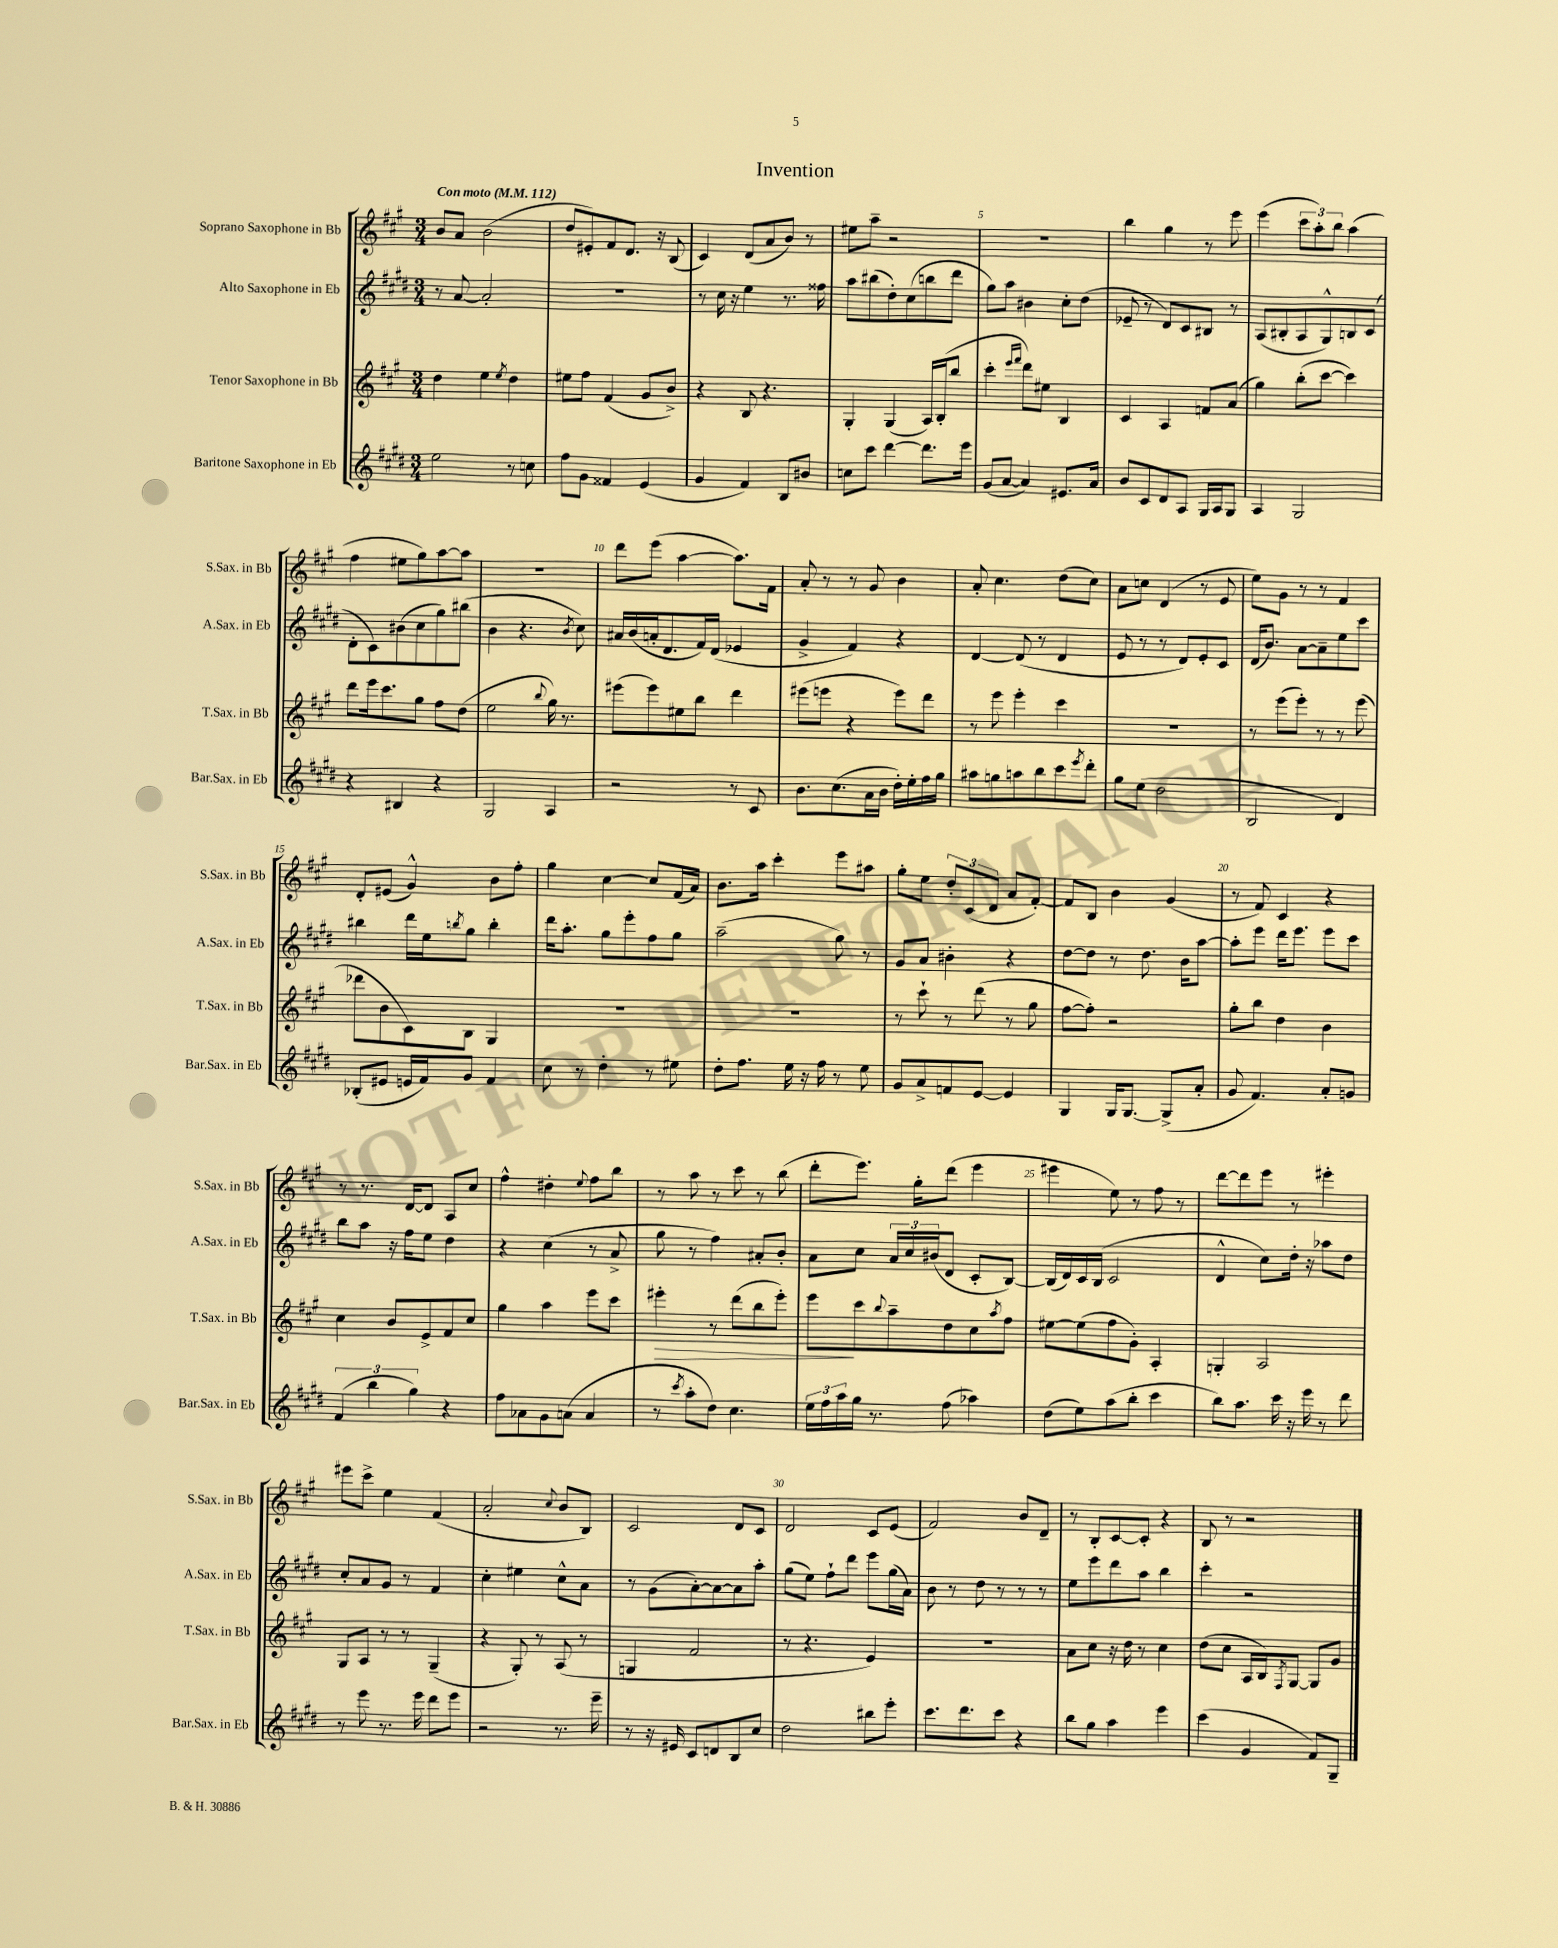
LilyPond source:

\header { title = "Invention" }
<<
\new StaffGroup <<
\new Staff = "s0" \with { instrumentName = "Soprano Saxophone in Bb" shortInstrumentName = "S.Sax. in Bb" } {
    \clef treble \key a \major \numericTimeSignature \time 3/4 \tempo "Con moto" 4 = 112
    b'8 a'8 b'2( |
    d''8 eis'8-.) fis'8 d'8. r16 b8( |
    cis'4) d'8( a'8 b'8) r8 |
    eis''8 a''8-- r2 |
    R2. |
    b''4 gis''4 r8 e'''8 |
    e'''4( \tuplet 3/2 { cis'''8 a''8-.) b''8 } a''4( |
    fis''4 eis''8 gis''8) a''8~ a''8 |
    R2. |
    d'''8 e'''8( a''4~ a''8.) fis'16 |
    a'8-. r8 r8 gis'8 b'4 |
    a'8-. cis''4. d''8( cis''8) |
    a'8 c''8 d'4( r8 e'8 |
    e''8) gis'8 r8 r8 fis'4 |
    d'8-. eis'8( gis'4-^) b'8 fis''8-. |
    gis''4 cis''4~ cis''8 fis'16( a'16) |
    b'8. a''16 cis'''4-. e'''8 ais''8 |
    gis''8-. e''8 \tuplet 3/2 { d''8-. cis'8( d'8 } a'8 fis'8~-.) |
    fis'8 b8 b'4 gis'4( |
    r8 fis'8) cis'4 r4 |
    r8 r8. d'16~ d'8 a8 cis''8 |
    fis''4-^ dis''4-. \appoggiatura { e''8 } fis''8 b''8 |
    r8 a''8 r8 cis'''8 r8 b''8( |
    d'''8-. e'''8.) gis''16-. d'''8( e'''4 |
    eis'''4 e''8) r8 fis''8 r8 |
    d'''8~ d'''8 e'''8 r8 eis'''4-. |
    eis'''8 cis'''8-> e''4 fis'4( |
    a'2-. \appoggiatura { cis''8 } b'8 b8) |
    cis'2 d'8 cis'8 |
    d'2 cis'8 e'8( |
    fis'2) b'8 d'8-- |
    r8 b8-. cis'8~ cis'8-. r4 |
    b8 r8 r2 \bar "|." |
}
\new Staff = "s1" \with { instrumentName = "Alto Saxophone in Eb" shortInstrumentName = "A.Sax. in Eb" } {
    \clef treble \key e \major \numericTimeSignature \time 3/4
    r8 a'8~ a'2-. |
    R2. |
    r8 cis''16 r16 e''4 r8. fisis''16 |
    a''8 bis''8( dis''8-.) cis''8( b''8 dis'''8 |
    gis''8) a''8 bis'4 cis''8-. dis''8( |
    ees'8-- r8 dis'8) cis'8 bis8 r8 |
    a8( bis8-. a8 gis8-^) b8 cis'8( |
    dis'8-. cis'8) bis'8( cis''8 gis''8) bis''8( |
    b'4 r4. \acciaccatura { b'8 } cis''8) |
    ais'16 b'16( a'16-. dis'8. fis'16) dis'16( ees'4 |
    gis'4-> fis'4) r4 |
    dis'4~ dis'8( r8 dis'4 |
    e'8 r8 r8 dis'8) e'8-. cis'8 |
    dis'16( b'8.) a'8~ a'8-- e''8 cis'''8 |
    bis''4 dis'''16 e''16 \acciaccatura { b''8 } gis''8 b''4-. |
    dis'''16 a''8.-. gis''8 e'''8-. fis''8 gis''8 |
    a''2--( gis''8) r8 |
    gis'8 a'8 bis'4-. r4 |
    dis''8~ dis''8 r8 dis''8. b'16 a''8~ |
    a''8-. e'''8 dis'''16 e'''8. e'''8 cis'''8 |
    b''8 a''8 r16 fis''16 e''8 dis''4 |
    r4 cis''4( r8 a'8-> |
    gis''8 r8 fis''4) ais'8-. b'8-. |
    a'8 cis''8 \tuplet 3/2 { a'16 cis''16 bis'16( } dis'8 cis'8-. b8~) |
    b16( dis'16) cis'16 b16( cis'2 |
    dis'4-^ cis''8) dis''16-. r16 aes''8 dis''8 |
    cis''8-. a'8 gis'8 r8 fis'4 |
    cis''4-. eis''4 cis''8-^ a'8 |
    r8 gis'8( a'8~-.) a'8~ a'8 a''8-. |
    gis''8( e''8) fis''8-! dis'''8 e'''8 gis''16( a'16) |
    b'8 r8 dis''8 r8 r8 r8 |
    e''8 e'''8 dis'''8 a''8 b''4 |
    cis'''4-. r2 \bar "|." |
}
\new Staff = "s2" \with { instrumentName = "Tenor Saxophone in Bb" shortInstrumentName = "T.Sax. in Bb" } {
    \clef treble \key a \major \numericTimeSignature \time 3/4
    d''4 e''4 \acciaccatura { e''8 } d''4 |
    eis''8 fis''8 fis'4( gis'8 b'8->) |
    r4 b8 r4. |
    gis4-. gis4( a16) b16-.( b''8 |
    cis'''4-. \grace { e'''16 fis'''16 } d'''8) eis''8 b4 |
    cis'4 a4 f'8 a'8( |
    gis''4) b''8-.( cis'''8~ cis'''4) |
    d'''8 e'''16 cis'''8. gis''8 fis''8 d''8( |
    e''2 \appoggiatura { b''8 } gis''16) r8. |
    eis'''8( eis'''8) eis''8 b''8 d'''4 |
    eis'''8( e'''8 r4 e'''8) d'''8 |
    r8 e'''8 e'''4-. cis'''4 |
    R2. |
    r8 e'''8( e'''8-.) r8 r8 e'''8( |
    des'''8 b'8 cis'8) b8 gis4 |
    R2. |
    R2. |
    r8 cis'''8-! r8 d'''8( r8 gis''8 |
    fis''8~ fis''8-.) r2 |
    gis''8-. b''8 d''4 b'4 |
    cis''4 b'8 e'8-> fis'8 cis''8 |
    gis''4 a''4 e'''8 cis'''8 |
    eis'''4-.\> r8 d'''8( b''8 eis'''8-.) |
    e'''8\! cis'''8 \appoggiatura { b''8 } a''8-- d''8 cis''8 \acciaccatura { a''8 } fis''8 |
    eis''8~ eis''8( fis''8 gis'8-.) a4-. |
    g4-. a2 |
    gis8 a8 r8 r8 gis4--( |
    r4 gis8-.) r8 a8( r8 |
    g4 fis'2 |
    r8 r4. e'4) |
    R2. |
    a'8 cis''8 r16 d''16 r8 cis''4 |
    d''8( cis''8 a16 b16) \acciaccatura { fis8 } gis8~ gis8 gis'8 \bar "|." |
}
\new Staff = "s3" \with { instrumentName = "Baritone Saxophone in Eb" shortInstrumentName = "Bar.Sax. in Eb" } {
    \clef treble \key e \major \numericTimeSignature \time 3/4
    e''2 r8 c''8 |
    fis''8 gis'8 fisis'4 e'4( |
    gis'4 fis'4) b8 bis'8 |
    c''8 cis'''8 dis'''4~ dis'''8. e'''16 |
    gis'8( a'8~ a'4) eis'8. a'16 |
    b'8 cis'8 dis'8 a8 gis16 a16 gis8 |
    a4 gis2 |
    r4 bis4 r4 |
    gis2 a4 |
    r2 r8 cis'8 |
    b'8. cis''8.( a'16 b'16 dis''16-.) e''16-. fis''16 gis''16 |
    ais''8 g''8 a''8 b''8 cis'''8 \acciaccatura { e'''8 } dis'''8-. |
    gis''8 e''8( dis''2 |
    b2 dis'4) |
    bes8-.( eis'8 e'16 fis'16) gis'8 fis'4 |
    cis''8 r8 dis''4-. r8 eis''8 |
    dis''8-. fis''8. e''16 r16 fis''16 r8 e''8 |
    gis'8 a'8-> f'8 e'8~ e'4 |
    gis4 gis16 gis8.~ gis8->( a'8-. |
    gis'8 fis'4.) a'8-. g'8 |
    \tuplet 3/2 { fis'4( b''4 gis''4) } r4 |
    fis''8 aes'8 gis'8 a'8( a'4 |
    r8 \acciaccatura { cis'''8 } a''8-. dis''8) cis''4. |
    \tuplet 3/2 { e''16 fis''16 a''16 } gis''16 r8. fis''8( aes''4) |
    dis''8( e''8) a''8( b''8-. cis'''4 |
    b''8) a''8. cis'''16 r16 e'''16 r8 dis'''8 |
    r8 e'''8 r8. e'''16 dis'''8 e'''8 |
    r2 r8. e'''16-- |
    r8 r16 eis'16 cis'8 d'8 b8 cis''8 |
    dis''2 bis''8 e'''8-. |
    cis'''8. dis'''8. cis'''8 r4 |
    b''8 gis''8 a''4 e'''4 |
    cis'''4( gis'4 fis'8) gis8-- \bar "|." |
}
>>
>>
\layout { \context { \Score \override BarNumber.break-visibility = ##(#f #t #t) barNumberVisibility = #(every-nth-bar-number-visible 5) } }
